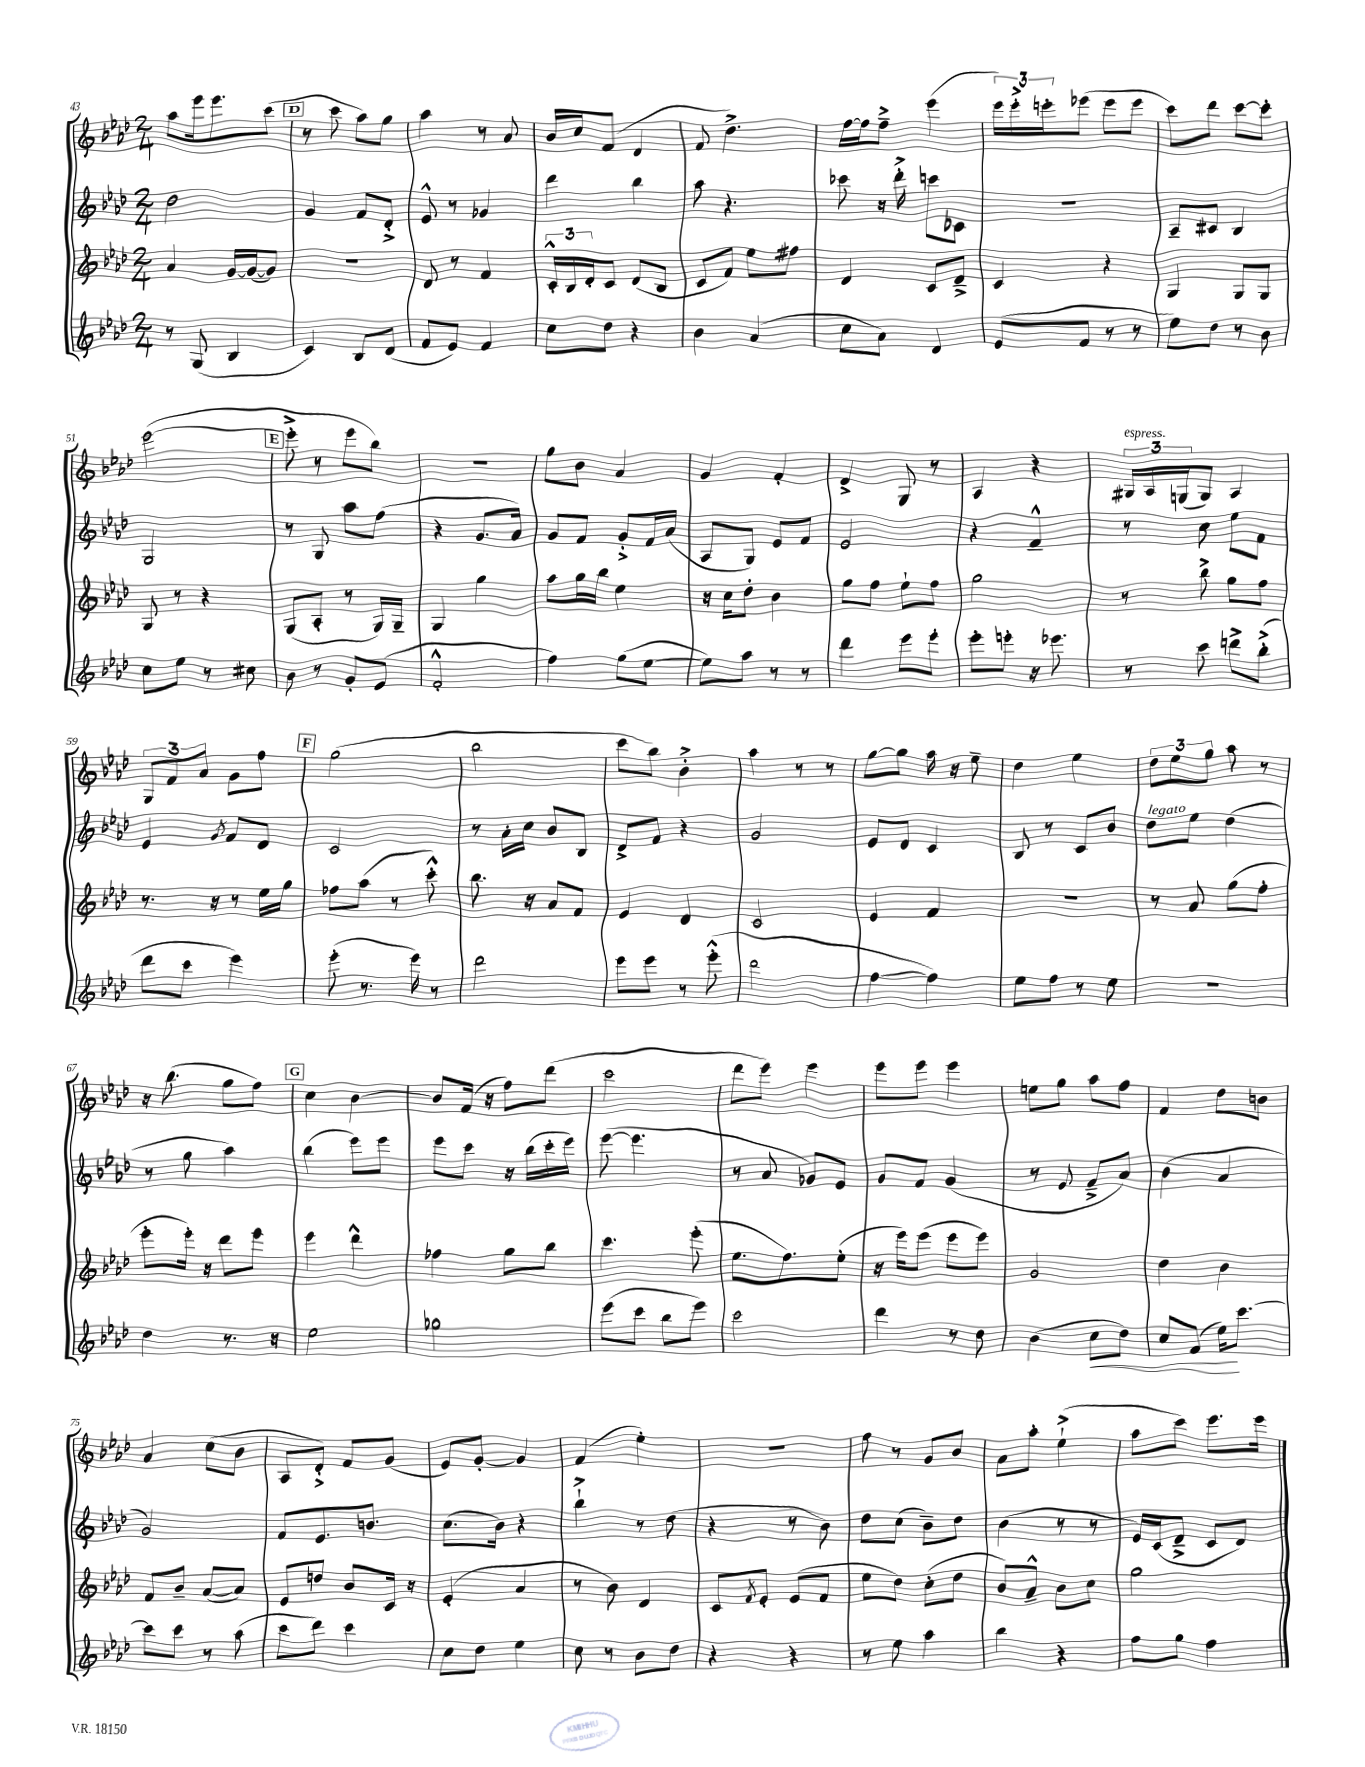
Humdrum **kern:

**kern	**kern	**kern	**kern
*staff4	*staff3	*staff2	*staff1
*clefG2	*clefG2	*clefG2	*clefG2
*k[b-e-a-d-]	*k[b-e-a-d-]	*k[b-e-a-d-]	*k[b-e-a-d-]
*M2/4	*M2/4	*M2/4	*M2/4
8r	4a-	2dd-	8aa-
(8G	.	.	16eee-
.	.	.	8.eee-
4B-	[16g	.	.
.	(16g_	.	.
.	8g])	.	(8ccc
=	=	=	=
4c)	2r	4g	8r
.	.	.	8ccc
8B-	.	8f	8aa-)
(8d-	.	8d-'^	8gg
=	=	=	=
8f	8d-	8e-^^	4aa-
8e-)	8r	8r	.
4f	4f	4g-	8r
.	.	.	8a-
=	=	=	=
8cc	24c'^^	4ddd-	16b-
.	24B-	.	.
.	.	.	16cc
.	24d-'	.	.
8dd-	8c	.	(8f
4r	(8d-	4bb-	4d-
.	8B-	.	.
=	=	=	=
4b-	8c	8aa-	8f
.	8f)	4.r	4.dd-^)
(4a-	8ee-	.	.
.	8ff#	.	.
=	=	=	=
8cc	4d-	8ccc-	[16ff
.	.	.	16ff]
8a-)	.	16r	8ff~^
.	.	16ddd-'^	.
4d-	8c	8ccc	(4eee-
.	8d-~^	8c-	.
=	=	=	=
(8e-	4c	2r	24eee-)
.	.	.	24eee-'^
.	.	.	24eee'
8f	.	.	(8eee-
8r	4r	.	8eee-
8r	.	.	8eee-
=	=	=	=
8ee-)	4G	8A-~	8ccc)
8dd-	.	8c#	8ddd-
8r	8G	4B-	[8ccc
8b-	8G	.	8ccc']
=	=	=	=
8cc	8G	2G	([2eee-
8ee-	8r	.	.
8r	4r	.	.
8cc#	.	.	.
=	=	=	=
8b-	(8G	8r	8eee-'^]
8r	8A-'	8G	8r
8g'	8r	8aa-	8eee-
(8e-	16G)	(8ff	8bb-)
.	16G~	.	.
=	=	=	=
2f'^^	4G	4r	2r
.	4gg	8.g	.
.	.	16a-)	.
=	=	=	=
4ff)	8aa-	8g	8gg
.	16gg	8f	8b-
.	16bb-	.	.
(8gg	4ee-	8g'^	4a-
[8ee-	.	16f	.
.	.	(16a-	.
=	=	=	=
8ee-])	16r	8A-	4g
.	16cc	.	.
8aa-	8dd-'	8G)	.
8r	4b-	8e-	4f'
8r	.	8f	.
=	=	=	=
4ddd-	8gg	2e-	4d-^
.	8ff	.	.
8eee-	8ee-`	.	8G
8eee-'	8ff	.	8r
=	=	=	=
8eee-'	2gg	4r	4A-
8eee'	.	.	.
16r	.	4f~^^	4r
8.eee-	.	.	.
=	=	=	=
8r	8r	8r	24G#
.	.	.	24A-
.	.	.	(24G
8ccc	8bb-^	8cc	8G)
8ddd^	8gg	8ee-	4A-
(8bb-'^	8ff	8f	.
=	=	=	=
8ddd-	8.r	4e-	12G
.	.	.	12f
8ccc	.	.	.
.	.	.	12a-
.	16r	.	.
.	.	8qg	.
4eee-)	8r	8f	8g
.	16ee-	8d-	8ff
.	16gg	.	.
=	=	=	=
(8eee-'	8ff-	2c	(2gg
8.r	(8aa-	.	.
.	8r	.	.
16eee-)	.	.	.
8r	8ccc'^^)	.	.
=	=	=	=
2ddd-	8.bb-	8r	2bb-
.	.	16a-'	.
.	16r	16cc	.
.	8a-	8b-	.
.	8f	8B-	.
=	=	=	=
8eee-	4e-	8d-^	8ccc
8eee-	.	8f	8bb-)
8r	4d-	4r	4b-'^
(8eee-'^^	.	.	.
=	=	=	=
2ddd-	2c	2g	4aa-
.	.	.	8r
.	.	.	8r
=	=	=	=
[4ff	4e-	8e-	[8gg
.	.	8d-	8gg]
4ff])	4f	4c	16aa-
.	.	.	16r
.	.	.	8ee-~
=	=	=	=
8ee-	2r	8B-	4dd-
8ff	.	8r	.
8r	.	8c	4ee-
8ee-	.	8b-	.
=	=	=	=
2r	8r	8dd-	12dd-
.	.	.	12ee-
.	8a-	8ee-	.
.	.	.	12gg
.	(8gg	(4dd-	8aa-
.	8ff'	.	8r
=	=	=	=
4dd-	8eee-'	8r	16r
.	.	.	(8.bb-
.	16eee-')	8gg	.
.	16r	.	.
8.r	8ddd-	4aa-)	8gg
.	8eee-	.	8ff)
16r	.	.	.
=	=	=	=
2ee-	4eee-	(4bb-	4cc
.	4ddd-^^	8eee-)	[4b-
.	.	8eee-	.
=	=	=	=
2gg-	4ff-	8eee-	8b-]
.	.	8ccc	(16f
.	.	.	16r
.	8gg	16r	8ff)
.	.	(16bb-	.
.	8bb-	16ccc'	(8ddd-
.	.	16eee-)	.
=	=	=	=
(8eee-	4.ccc	([8eee-	2ccc
8ccc	.	4.eee-]	.
8bb-	.	.	.
8eee-)	(8eee-'	.	.
=	=	=	=
2ccc	8.ee-	8r	8ddd-
.	.	8a-	8eee-)
.	8.ff)	.	.
.	.	8g-)	4eee-
.	(8ee-'	8e-	.
=	=	=	=
4ddd-	16r	8g	8eee-
.	16eee-)	.	.
.	(8eee-	8f	8eee-
8r	8eee-	(4g	4eee-
8dd-	8eee-)	.	.
=	=	=	=
(4b-	2g	8r	8ee
.	.	8e-	8gg
8cc	.	8f~^	8aa-
8dd-)	.	8a-)	8ff
=	=	=	=
8cc	4dd-	(4b-	4f
(8f	.	.	.
16ee-)	4b-	4a-	8dd-
[8.ccc	.	.	.
.	.	.	8b
=	=	=	=
8ccc]	8f	2g)	4a-
8ccc	8b-~	.	.
8r	([8a-	.	(8cc
(8aa-	8a-])	.	8b-
=	=	=	=
8ccc	8e-	8f	8A-
8ddd-)	8dd	8.e-	8d-'^)
4ccc	8b-	.	8f
.	.	8.b	.
.	16c	.	(8g
.	16r	.	.
=	=	=	=
8cc	(4e-'	(8.cc	8e-)
8dd-	.	.	[8g'
.	.	16b-)	.
4ee-	4a-	4r	4g]
=	=	=	=
8cc	8r	4bb-`^	(4f
8r	8b-)	.	.
8b-	4d-	8r	4ee-')
8dd-	.	(8dd-	.
=	=	=	=
4r	8c	4r	2r
.	8qf	.	.
.	8e-'	.	.
4r	(8e-	8r	.
.	8f	8b-)	.
=	=	=	=
8r	8ee-	8dd-	8ff
8ee-	8dd-)	(8cc	8r
4aa-	(8cc'	8b-~)	8g
.	8dd-	8dd-	8b-
=	=	=	=
4bb-	8b-)	(4b-	8a-
.	8a-~^^	.	8aa-'
4r	8b-	8r	(4ee-`^
.	8cc	8r	.
=	=	=	=
8ff	2gg	16e-)	8aa-
.	.	(16c	.
8gg	.	8d-~^	8ccc)
4ff	.	8c	8.eee-
.	.	8d-)	.
.	.	.	16eee-
==	==	==	==
*-	*-	*-	*-
